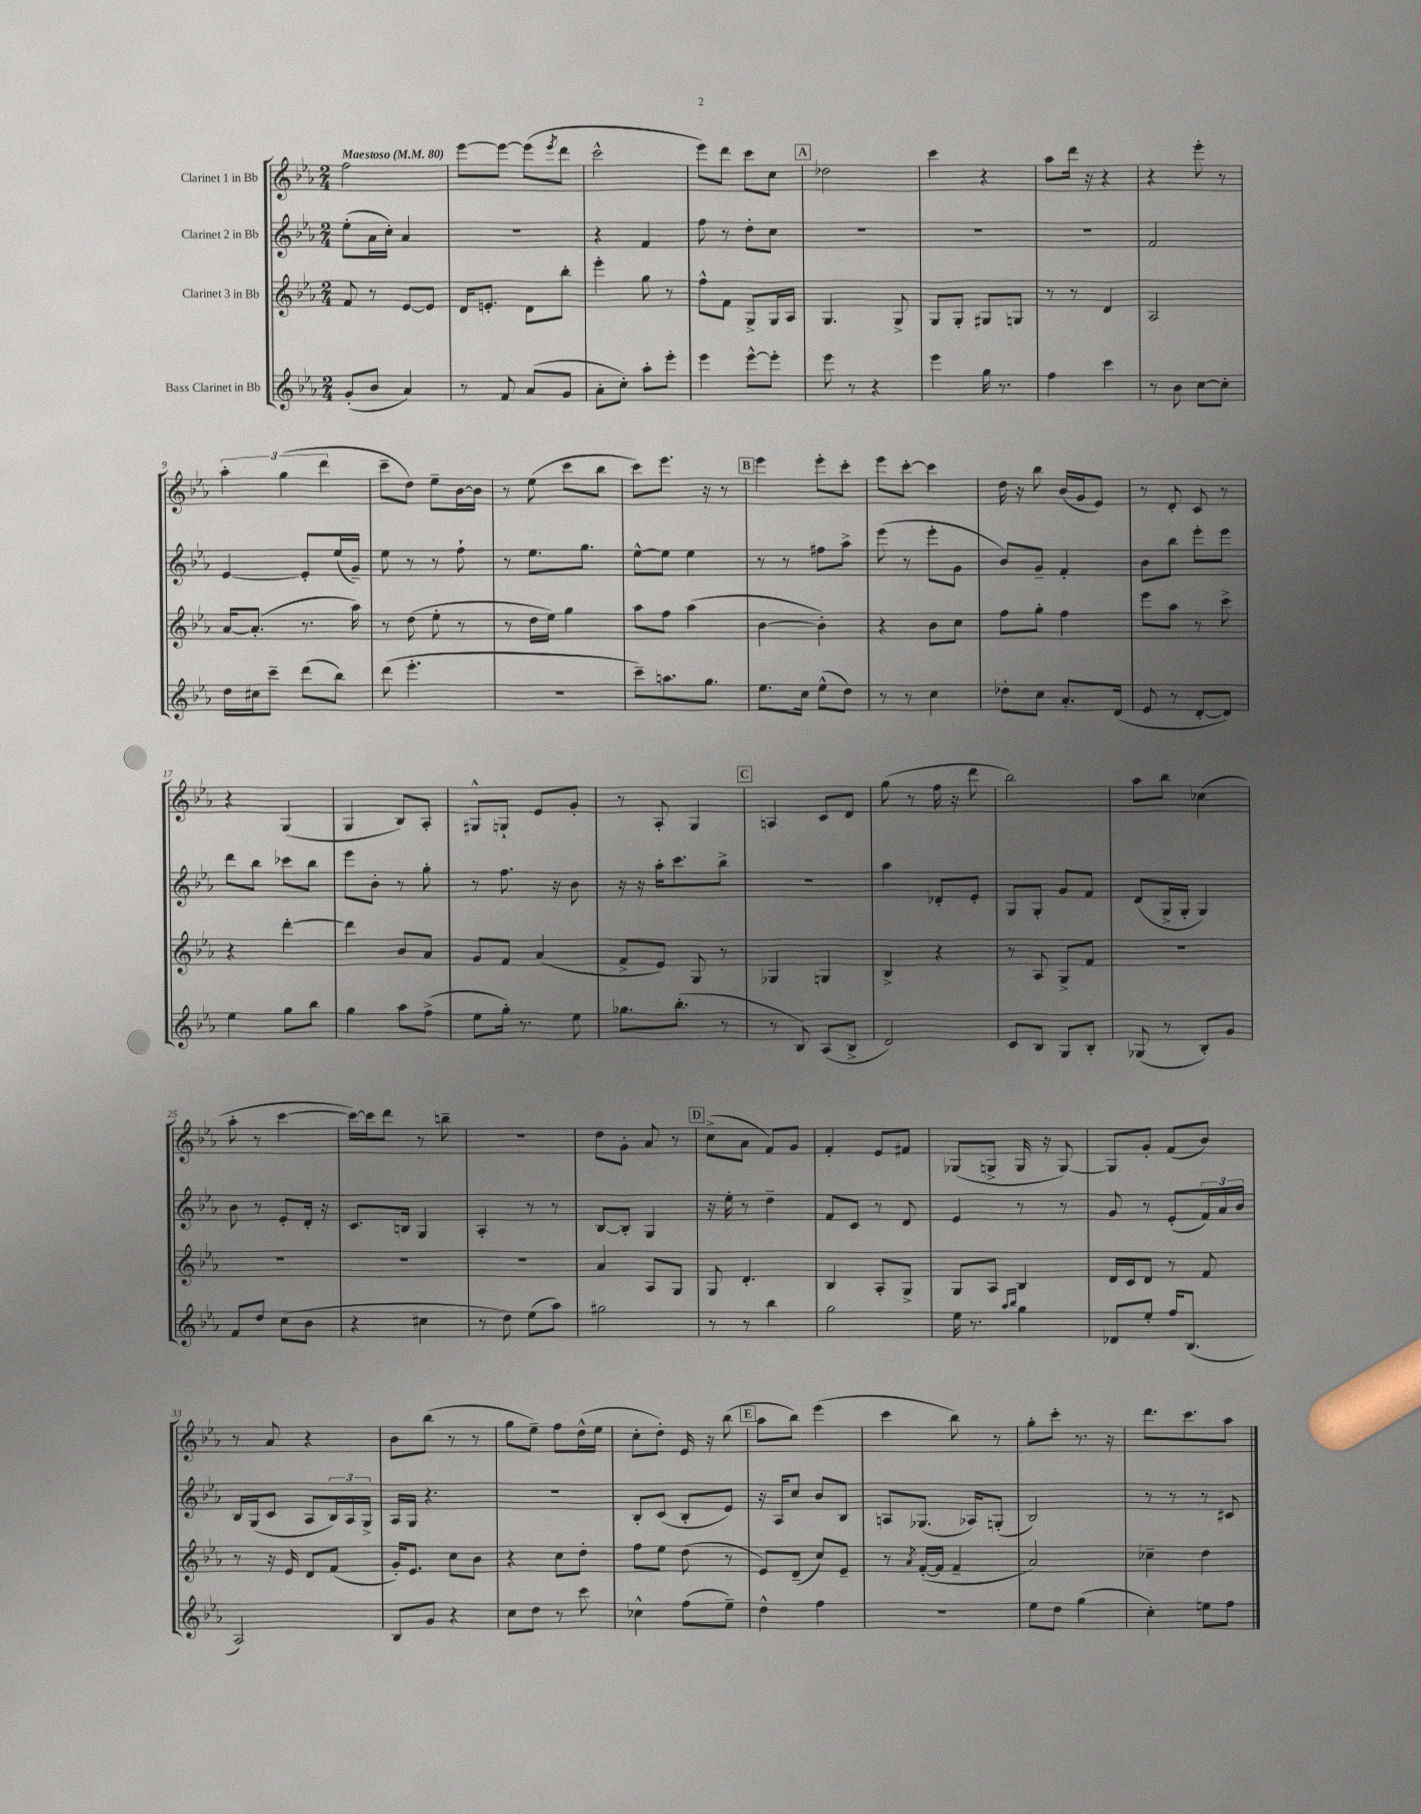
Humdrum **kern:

**kern	**kern	**kern	**kern
*part4	*part3	*part2	*part1
*staff4	*staff3	*staff2	*staff1
*I"Bass Clarinet in Bb	*I"Clarinet 3 in Bb	*I"Clarinet 2 in Bb	*I"Clarinet 1 in Bb
*clefG2	*clefG2	*clefG2	*clefG2
*k[b-e-a-]	*k[b-e-a-]	*k[b-e-a-]	*k[b-e-a-]
*M2/4	*M2/4	*M2/4	*M2/4
*MM80	*MM80	*MM80	*MM80
=1	=1	=1	=1
!	!	!	!LO:TX:a:B:t=Maestoso
(8g'/L	8f/	(8ee-'\L	2ff\
8b-/J	8r	16a-\L	.
.	.	16cc'\JJ)	.
4a-/)	[8e-/L	4a-/	.
.	8e-/J]	.	.
=2	=2	=2	=2
8r	16d/KL	2r	[8eee-\L
.	8.en'/J	.	.
8f/	.	.	8eee-\J_
(8a-/L	8d\L	.	(8eee-\L]
.	.	.	8qeee-/
8g/J	8bb-'\J	.	8ddd\J
=3	=3	=3	=3
8a-'\L	4eee-'\	4r	2ccc^^\
8cc'\J)	.	.	.
8aa-'\L	8gg\	4f/	.
8eee-'\J	8r	.	.
=4	=4	=4	=4
4eee-\	8ff^^\L	8ff\	8eee-\L)
.	8f\J	8r	8ddd\J
[8eee-^^\L	8G^/L	8dd'\L	8ccc\L
8eee-'\J]	16G/L	8cc\J	8cc\J
.	16A-/JJ	.	.
!!LO:REH:place=s1:t=A
=5	=5	=5	=5
8eee-\	4.G/	2r	2dd-X\
8r	.	.	.
4r	.	.	.
.	8G^/	.	.
=6	=6	=6	=6
4eee-\	8G/L	2r	4ccc\
.	8G'/J	.	.
16gg\	8G#X/L	.	4r
8.r	.	.	.
.	8Gn/J	.	.
=7	=7	=7	=7
4ff\	8r	2r	8aa-\L
.	8r	.	16ddd\Jk
.	.	.	16r
4ccc\	4d/	.	4r
=8	=8	=8	=8
8r	2A-/	2f/	4r
8b-\	.	.	.
[8cc\L	.	.	8eee-'\
8cc'\J]	.	.	8r
!!LO:LB:g=z
=9	=9	=9	=9
16dd\LL	[16a-/KL	[4e-/	6aa-'\
16cc#X\J	(8.a-'/J]	.	.
8ccc~\J	.	.	.
.	.	.	(6gg\
(8ddd\L	8.r	8e-'/L]	.
.	.	.	6ddd\
8bb-\J)	.	(16ee-/L	.
.	16aa-\)	16g~/JJ)	.
=10	=10	=10	=10
(8ddd\	8r	8ee-\	8ccc~\L
4.eee-'\	(8dd\	8r	8dd\J)
.	8ee-'\	8r	8ee-~\L
.	8r	8ff`\	[16b-\L
.	.	.	16b-\JJ]
=11	=11	=11	=11
2r	8r	8r	8r
.	16dd\LL	8.ee-\L	(8ee-\
.	16ee-\JJ)	.	.
.	4gg\	.	8ccc\L
.	.	8.gg\J	.
.	.	.	8bb-\J
=12	=12	=12	=12
8ccc~\L)	8aa-\L	[8ee-^^\L	8ccc\L)
8.aan\	8ff\J	8ee-\J]	8.eee-\J
.	(4aa-\	4ee-\	.
8.gg\J	.	.	16r
.	.	.	8r
!!LO:REH:place=s1:t=B
=13	=13	=13	=13
8.ee-\L	[4b-\	8r	4eee-\
.	.	8r	.
16cc\Jk	.	.	.
(8ee-^^\L	4b-'\])	8ff#X\L	8eee-'\L
8dd\J)	.	8aa-^\J	8ccc'\J
=14	=14	=14	=14
8r	4r	(8eee-\	8eee-\L
8r	.	8r	[8ccc'\J
4cc\	8b-\L	8eee-'\L	4ccc\]
.	8cc\J	8g\J	.
=15	=15	=15	=15
8dd-X'\L	8ff\L	8b-/L)	16dd\
.	.	.	16r
8cc\J	8gg'\J	8g~/J	8bb-\
8.a-'/L	4ff\	4f'/	(16b-/LL
.	.	.	16g/J
.	.	.	8e-/J)
(16d/Jk	.	.	.
=16	=16	=16	=16
8e-/	8eee-\L	8b-\L	8r
8r	8aa-\J	8bb-\J	8d'/
[8d'/L	8r	8eee-'\L	8c/
8d/J])	8ccc^\	8eee-\J	8r
!!LO:LB:g=z
=17	=17	=17	=17
4ee-\	4r	8ddd\L	4r
.	.	8bb-\J	.
8gg\L	[4ddd'\	8ccc-X\L	(4G/
8bb-\J	.	8bb-\J	.
=18	=18	=18	=18
4gg\	4ddd\]	8eee-\L	4G/
.	.	8b-'\J	.
8aa-\L	8b-/L	8r	8B-/L)
(8ff^\J	8a-/J	8gg'\	8A-'/J
=19	=19	=19	=19
8ee-\L	8g/L	8r	8G#X^^/L
16gg'\Jk)	8f/J	8.ff\	8Gn`/J
8.r	.	.	.
.	(4a-/	.	8e-/L
.	.	16r	.
8ee-\	.	8b-\	8g'/J
=20	=20	=20	=20
8.gg-X\L	8f^/L	16r	8r
.	.	16r	.
.	8e-/J)	16aa-'\KL	8A-'/
(8.bb-'\J	.	8.ccc\	.
.	8G/	.	4G/
8r	8r	8bb-^\J	.
!!LO:REH:place=s1:t=C
=21	=21	=21	=21
8r	4G-X/	2r	4An/
8B-/)	.	.	.
(8A-/L	4Gn/	.	8c/L
8B-^/J	.	.	8d/J
=22	=22	=22	=22
2d/)	4B-^/	4aa-\	(8gg\
.	.	.	8r
.	4r	8d-X'/L	16ff\
.	.	.	16r
.	.	8e-'/J	8ddd\
=23	=23	=23	=23
8c/L	8r	8G/L	2bb-\)
8B-/J	8A-/	8G'/J	.
8G/L	8G^/L	8g/L	.
8B-'/J	8f/J	8f/J	.
=24	=24	=24	=24
(8G-X/	2r	(8d/L	8aa-\L
8r	.	16G^/L	8bb-\J
.	.	16G'/JJ	.
8B-'/L)	.	4G/)	(4cc-X\
8g/J	.	.	.
!!LO:LB:g=z
=25	=25	=25	=25
8f/L	2r	8b-\	8aa-'\
8dd/J	.	8r	8r
(8cc\L	.	8e-'/L	[4ccc\
8b-\J	.	16d'/Jk	.
.	.	16r	.
=26	=26	=26	=26
4r	2r	8.c/L	16ccc\LL_)
.	.	.	16ccc\J]
.	.	.	8ddd\J
.	.	16Bn/Jk	.
4cc#X\	.	4G/	8r
.	.	.	8bbn~\
=27	=27	=27	=27
8r	2r	4A-'/	2r
8dd\)	.	.	.
(8ee-\L	.	8r	.
8aa-\J)	.	8r	.
=28	=28	=28	=28
2gg#X\	4a-/	[8B-/L	8dd\L
.	.	8B-'/J]	8g'\J
.	8A-/L	4G/	8a-/
.	8G/J	.	8r
!!LO:REH:place=s1:t=D
=29	=29	=29	=29
8r	8G/	16r	(8cc^\L
.	.	16ee-'\	.
8r	4.d'/	8r	8a-\J
4bb-\	.	4dd~\	8f/L)
.	.	.	8g/J
=30	=30	=30	=30
2gg\	4B-/	8f/L	4f'/
.	.	8c/J	.
.	8A-'/L	8r	8e-/L
.	8G^/J	8d/	8f#X/J
=31	=31	=31	=31
16ee-\	8G/L	4e-/	(8G-X/L
8.r	.	.	.
.	8A-/J	.	8Gn^/J
16qqaa-/LL	.	.	.
16qqbb-/JJ	.	.	.
4gg\	4B-/	8r	16G/
.	.	.	16r
.	.	8r	[8G/)
=32	=32	=32	=32
8d-X/L	16d/LL	8g/	8G/L]
.	16c/J	.	.
8ee-'/J	8d/J	8r	8g'/J
16ff/KL	8r	(8e-'/L	(8f/L
(8.B-/J	.	.	.
.	8f/	24f/L)	8b-/J)
.	.	24a-/	.
.	.	24b-/JJ	.
!!LO:LB:g=z
=33	=33	=33	=33
2A-/)	8r	16B-/LL	8r
.	.	(16G/J	.
.	16r	8c/J	8a-/
.	16e-/	.	.
.	8d/L	8A-/L	4r
.	(8f/J	24B-/L)	.
.	.	24A-/	.
.	.	24G^/JJ	.
=34	=34	=34	=34
8B-/L	16g'/KL)	16A-/LL	8b-\L
.	8.e-/J	16G/JJ	.
8g/J	.	4.r	(8bb-\J
4r	8cc\L	.	8r
.	8b-\J	.	8r
=35	=35	=35	=35
8cc\L	4r	2r	8gg\L
8dd\J	.	.	8ee-~\J)
8r	8cc\L	.	8ff\L
8ccc\	8dd'\J	.	(16dd^^\L
.	.	.	16ee-\JJ
=36	=36	=36	=36
4cc-X^^\	8ff\L	8B-'/L	8cc'\L
.	8ee-\J	(8c/J	8dd'\J)
(8ff\L	(8dd\	8B-'/L	16e-/
.	.	.	16r
8ee-~\J)	8r	8e-/J)	(8bb-\
!!LO:REH:place=s1:t=E
=37	=37	=37	=37
4dd^^\	8e-/L)	16r	8aa-\L
.	.	16A-/KL	.
.	(8d~/J	8cc/J	8bb-\J)
4ff\	8cc/L)	8b-/L	(4eee-\
.	8e-~/J	8B-/J	.
=38	=38	=38	=38
2r	8r	8An/L	4ccc\
.	8qa-/	.	.
.	([16f'/LL	(8.G-X/J	.
.	16f/JJ]	.	.
.	4f~/	.	8bb-\)
.	.	16A-X/KL)	.
.	.	(8Gn'/J	8r
=39	=39	=39	=39
8ee-\L	2a-/)	2B-/)	8gg'\L
8dd\J	.	.	8ccc'\J
(4gg\	.	.	8.r
.	.	.	16r
=40	=40	=40	=40
4cc'\)	4cc-X~\	8r	8.ddd\L
.	.	8r	.
.	.	.	8.ccc\
8een\L	4dd\	8r	.
8ff\J	.	8c#X/	8aa-\J
==	==	==	==
*-	*-	*-	*-
